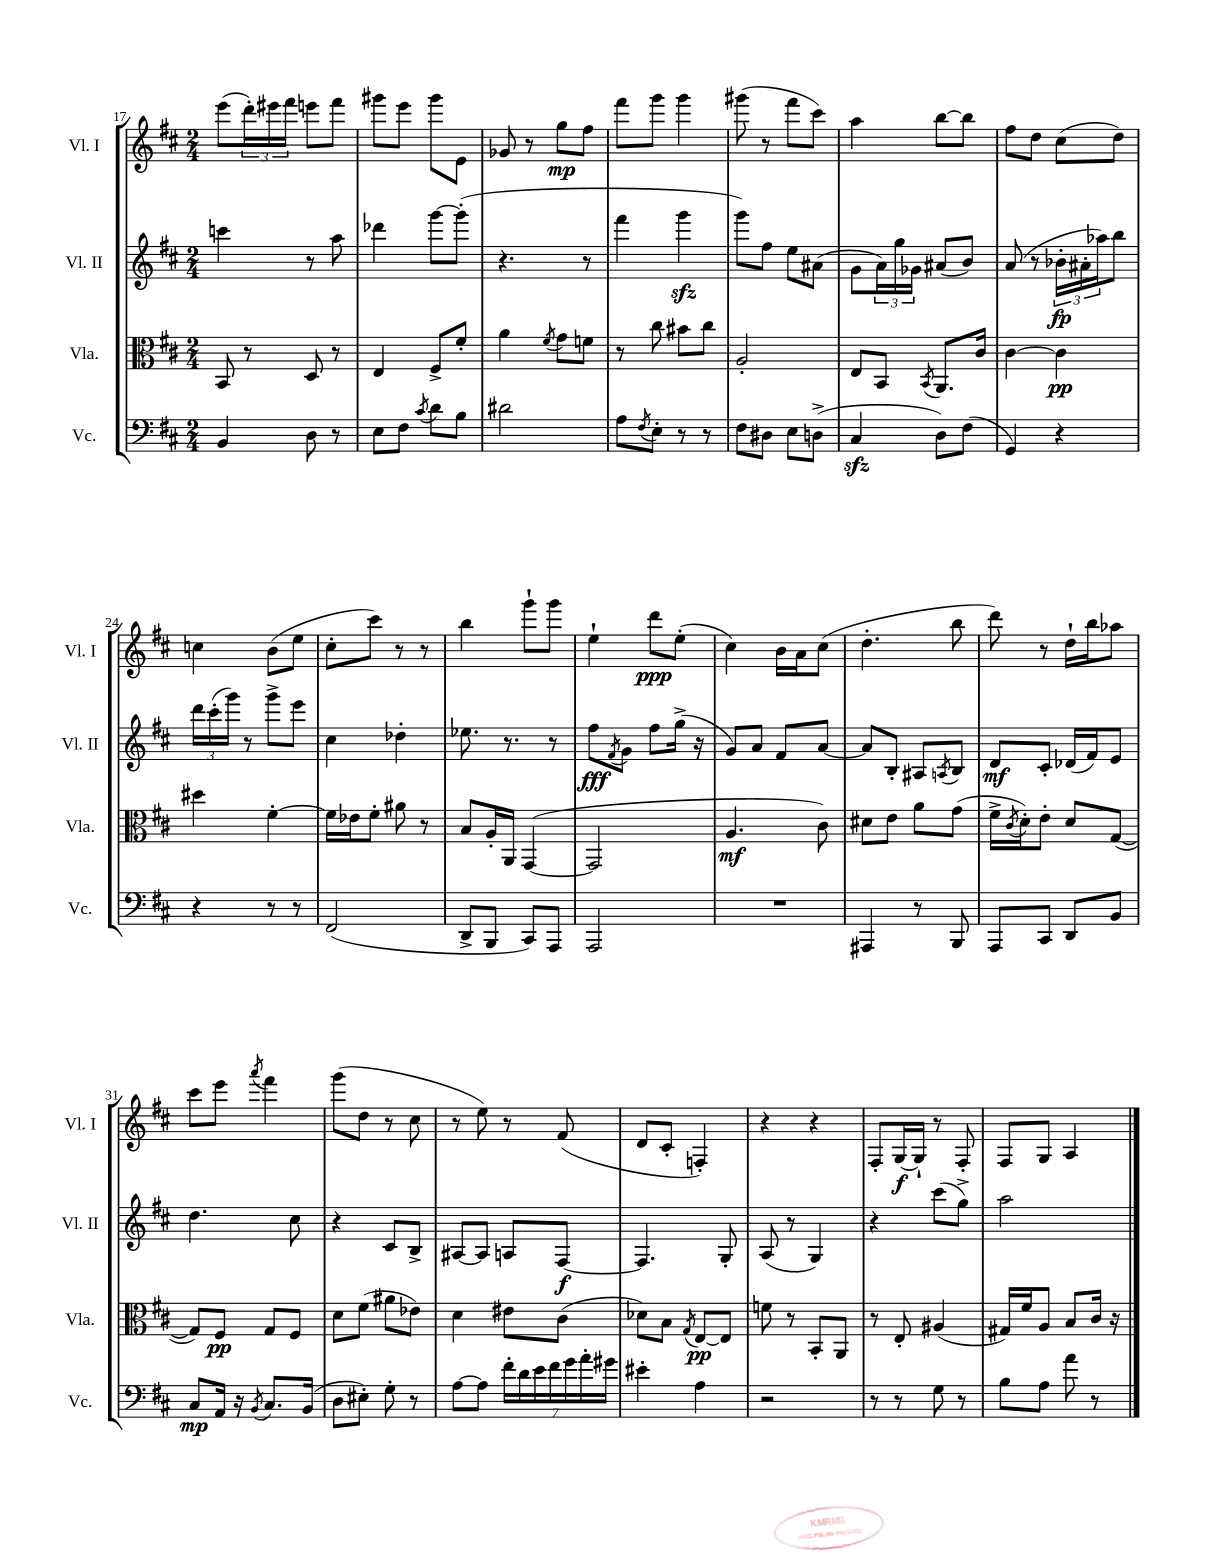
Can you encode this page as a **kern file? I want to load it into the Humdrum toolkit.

**kern	**dynam	**kern	**dynam	**kern	**dynam	**kern	**dynam
*part4	*part4	*part3	*part3	*part2	*part2	*part1	*part1
*staff4	*staff4	*staff3	*staff3	*staff2	*staff2	*staff1	*staff1
*I"Vc.	*	*I"Vla.	*	*I"Vl. II	*	*I"Vl. I	*
*I'Vc.	*	*I'Vla.	*	*I'Vl. II	*	*I'Vl. I	*
*clefF4	*	*clefC3	*	*clefG2	*	*clefG2	*
*k[f#c#]	*	*k[f#c#]	*	*k[f#c#]	*	*k[f#c#]	*
*M2/4	*	*M2/4	*	*M2/4	*	*M2/4	*
=17	=17	=17	=17	=17	=17	=17	=17
4BB/	.	8BB/	.	4cccn\	.	(8eee\L	.
.	.	8r	.	.	.	24ddd'\L)	.
.	.	.	.	.	.	24eee#X\	.
.	.	.	.	.	.	24fff#\JJ	.
8D\	.	8D/	.	8r	.	8eeen\L	.
8r	.	8r	.	8aa\	.	8fff#\J	.
=18	=18	=18	=18	=18	=18	=18	=18
8E\L	.	4E/	.	4ddd-X\	.	8ggg#X\L	.
8F#\J	.	.	.	.	.	8eee\J	.
8qc#/	.	.	.	.	.	.	.
8d\L	.	8F#^/L	.	[8ggg\L	.	8ggg#\L	.
8B\J	.	8f#'/J	.	(8ggg'\J]	.	8e\J	.
=19	=19	=19	=19	=19	=19	=19	=19
2d#X\	.	4a\	.	4.r	.	8g-X/	.
.	.	.	.	.	.	8r	.
.	.	8qf#/	.	.	.	.	.
.	.	8g\L	.	.	.	8gg\L	mp
.	.	8fn\J	.	8r	.	8ff#\J	.
=20	=20	=20	=20	=20	=20	=20	=20
8A\L	.	8r	.	4fff#\	.	8fff#\L	.
8qF#/	.	.	.	.	.	.	.
8E'\J	.	8cc#\	.	.	.	8ggg\J	.
8r	.	8b#X\L	.	4gggzz\	.	4ggg\	.
8r	.	8cc#\J	.	.	.	.	.
=21	=21	=21	=21	=21	=21	=21	=21
8F#\L	.	2A'/	.	8ggg\L)	.	(8ggg#X\	.
8D#X\J	.	.	.	8ff#\J	.	8r	.
8E\L	.	.	.	8ee\L	.	8fff#\L	.
(8Dn^\J	.	.	.	(8a#X\J	.	8ccc#\J)	.
=22	=22	=22	=22	=22	=22	=22	=22
4C#zz/	.	8E/L	.	8g\L	.	4aa\	.
.	.	8BB/J	.	24a\L)	.	.	.
.	.	.	.	24gg\	.	.	.
.	.	.	.	24g-X\JJ	.	.	.
.	.	8qBB/	.	.	.	.	.
8D\L)	.	8.AA/L	.	(8a#X/L	.	[8bb\L	.
(8F#\J	.	.	.	8b/J)	.	8bb\J]	.
.	.	16c#/Jk	.	.	.	.	.
=23	=23	=23	=23	=23	=23	=23	=23
4GG/)	.	[4c#\	.	(8a/	.	8ff#\L	.
.	.	.	.	8r	.	8dd\J	.
4r	.	4c#\]	pp	24b-X'\LL	fp	(8cc#\L	.
.	.	.	.	24a#X'\	.	.	.
.	.	.	.	24aa-X\J)	.	.	.
.	.	.	.	8bb\J	.	8dd\J)	.
!!LO:LB:g=z
=24	=24	=24	=24	=24	=24	=24	=24
4r	.	4dd#X\	.	24ddd\LL	.	4ccn\	.
.	.	.	.	(24ccc#'\	.	.	.
.	.	.	.	24ggg\JJ)	.	.	.
.	.	.	.	8r	.	.	.
8r	.	[4f#'\	.	8ggg^\L	.	(8b\L	.
8r	.	.	.	8eee\J	.	8ee\J	.
=25	=25	=25	=25	=25	=25	=25	=25
(2FF#/	.	16f#\LL]	.	4cc#\	.	8cc#'\L	.
.	.	16e-X\J	.	.	.	.	.
.	.	8f#'\J	.	.	.	8ccc#\J)	.
.	.	8a#X\	.	4dd-X'\	.	8r	.
.	.	8r	.	.	.	8r	.
=26	=26	=26	=26	=26	=26	=26	=26
8DD^/L	.	8B/L	.	8.ee-X\	.	4bb\	.
8BBB/J	.	16A'/L	.	.	.	.	.
.	.	16AA/JJ	.	8.r	.	.	.
8CC#/L)	.	([4GG/	.	.	.	8ggg`\L	.
8AAA/J	.	.	.	8r	.	8ggg\J	.
=27	=27	=27	=27	=27	=27	=27	=27
2AAA/	.	2GG/]	.	8ff#\L	fff	4ee`\	.
.	.	.	.	8qf#/	.	.	.
.	.	.	.	8g\J	.	.	.
.	.	.	.	8ff#\L	.	8ddd\L	ppp
.	.	.	.	(16gg^\Jk	.	(8ee'\J	.
.	.	.	.	16r	.	.	.
=28	=28	=28	=28	=28	=28	=28	=28
2r	.	4.A/	mf	8g/L)	.	4cc#\)	.
.	.	.	.	8a/J	.	.	.
.	.	.	.	8f#/L	.	16b\LL	.
.	.	.	.	.	.	16a\J	.
.	.	8c#\)	.	[8a/J	.	(8cc#\J	.
=29	=29	=29	=29	=29	=29	=29	=29
4AAA#X/	.	8d#X\L	.	8a/L]	.	4.dd'\	.
.	.	8e\J	.	8B'/J	.	.	.
8r	.	8a\L	.	8A#X/L	.	.	.
.	.	.	.	8qAn/	.	.	.
8BBB/	.	(8g\J	.	8B/J	.	8bb\	.
=30	=30	=30	=30	=30	=30	=30	=30
8AAA/L	.	16f#^\LL	.	8d/L	mf	8ddd\)	.
.	.	8qc#/	.	.	.	.	.
.	.	16d'\J)	.	.	.	.	.
8CC#/J	.	8e'\J	.	8c#'/J	.	8r	.
8DD/L	.	8d/L	.	(16d-X/LL	.	16dd`\LL	.
.	.	.	.	16f#/J)	.	16bb\J	.
8BB/J	.	([8G/J	.	8e/J	.	8aa-X\J	.
!!LO:LB:g=z
=31	=31	=31	=31	=31	=31	=31	=31
8C#/L	mp	8G/L])	.	4.dd\	.	8ccc#\L	.
16AA/Jk	.	8F#/J	pp	.	.	8eee\J	.
16r	.	.	.	.	.	.	.
8qBB/	.	.	.	.	.	8qaaa/	.
8.C#/L	.	8G/L	.	.	.	4fff#\	.
.	.	8F#/J	.	8cc#\	.	.	.
(16BB/Jk	.	.	.	.	.	.	.
=32	=32	=32	=32	=32	=32	=32	=32
8D\L	.	8d\L	.	4r	.	(8ggg\L	.
8E#X'\J)	.	(8f#\J	.	.	.	8dd\J	.
8G'\	.	8a#X\L	.	8c#/L	.	8r	.
8r	.	8e-X\J)	.	8B^/J	.	8cc#\	.
=33	=33	=33	=33	=33	=33	=33	=33
[8A\L	.	4d\	.	[8A#X/L	.	8r	.
8A\J]	.	.	.	8A#/J]	.	8ee\)	.
28f#'\LL	.	8e#X\L	.	8An/L	.	8r	.
28d\	.	.	.	.	.	.	.
28e\	.	.	.	.	.	.	.
28f#\	.	.	.	.	.	.	.
.	.	(8c#\J	.	[8F#/J	f	(8f#/	.
28g\	.	.	.	.	.	.	.
28a'\	.	.	.	.	.	.	.
28g#X\JJ	.	.	.	.	.	.	.
=34	=34	=34	=34	=34	=34	=34	=34
4e#X'\	.	8d-X\L)	.	4.F#/]	.	8d/L	.
.	.	8B\J	.	.	.	8c#'/J	.
.	.	8qG/	.	.	.	.	.
4A\	.	[8E/L	pp	.	.	4Fn'/)	.
.	.	8E/J]	.	8G'/	.	.	.
=35	=35	=35	=35	=35	=35	=35	=35
2r	.	8fn\	.	(8A/	.	4r	.
.	.	8r	.	8r	.	.	.
.	.	8BB'/L	.	4G/)	.	4r	.
.	.	8AA/J	.	.	.	.	.
=36	=36	=36	=36	=36	=36	=36	=36
8r	.	8r	.	4r	.	8F#'/L	.
8r	.	8E'/	.	.	.	[16G/L	f
.	.	.	.	.	.	16G`/JJ]	.
8G\	.	(4A#X/	.	(8ccc#\L	.	8r	.
8r	.	.	.	8gg^\J)	.	8F#'/	.
=37	=37	=37	=37	=37	=37	=37	=37
8B\L	.	16G#X/LL)	.	2aa\	.	8F#/L	.
.	.	16f#/J	.	.	.	.	.
8A\J	.	8A/J	.	.	.	8G/J	.
8a\	.	8B/L	.	.	.	4A/	.
8r	.	16c#/Jk	.	.	.	.	.
.	.	16r	.	.	.	.	.
==	==	==	==	==	==	==	==
*-	*-	*-	*-	*-	*-	*-	*-
